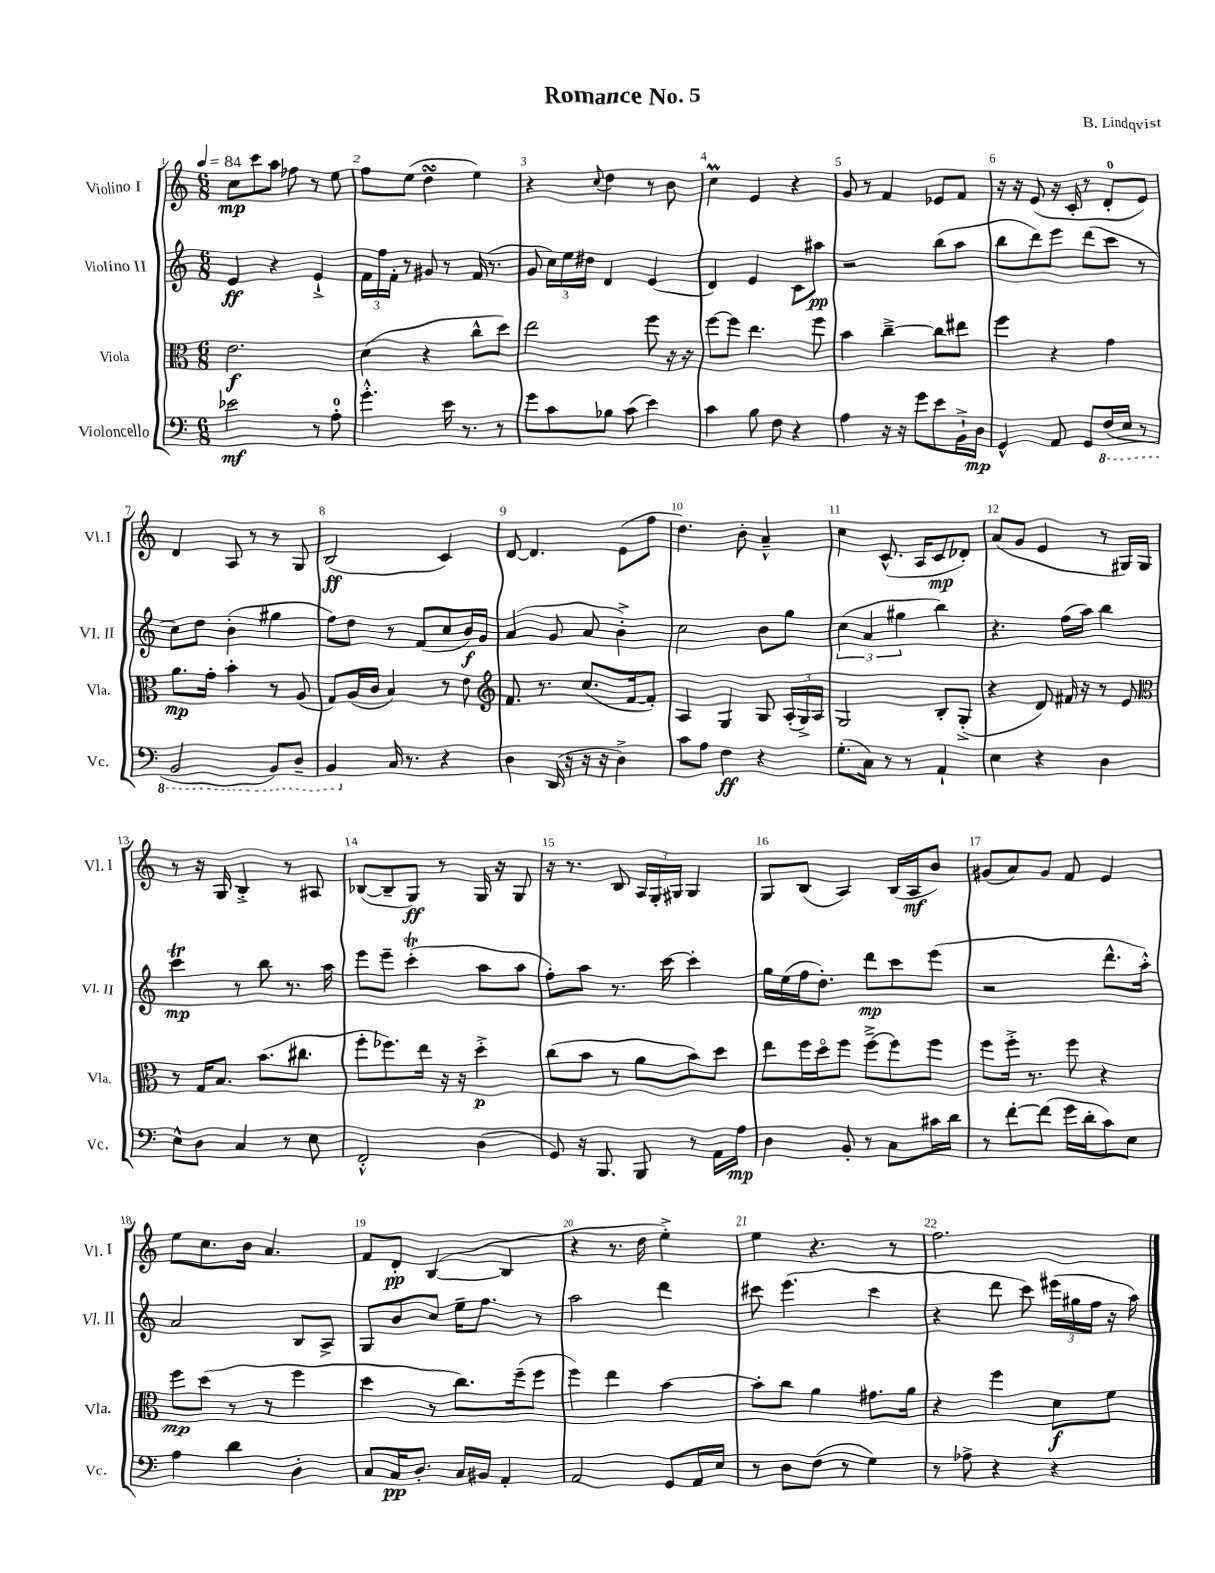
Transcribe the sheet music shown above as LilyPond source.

\header { title = "Romance No. 5" composer = "B. Lindqvist" }
<<
\new StaffGroup <<
\new Staff = "s0" \with { instrumentName = "Violino I" shortInstrumentName = "Vl. I" } {
    \clef treble \key c \major \numericTimeSignature \time 6/8 \tempo 4 = 84
    \autoBeamOff c''8[\mp c'''8 a''8] fes''8 r8 e''8 |
    f''8[ e''8]( d''4\turn e''4) |
    r4 \appoggiatura { c''8 } d''4 r8 b'8 |
    c''4\prall e'4 r4 |
    g'8 r8 f'4 ees'8[ f'8] |
    r16 r16 e'8( r16 c'16-. r8 d'8[-0-. e'8]) |
    d'4 a8 r8 r8 g8 |
    b2\ff( c'4) |
    d'8~ d'4. e'8[( f''8] |
    d''4.) b'8-. a'4---^ |
    c''4 c'8.-^( a16[ c'8\mp des'8]-.) |
    a'8[( g'8] e'4 r8 gis16[) gis16] |
    r8 r16 g16 b4-.-> r8 ais8 |
    bes8[~( bes8-- g8]\ff) r8 g16 r16 g8 |
    r16 r8. b8 \tuplet 3/2 { a16[ g16-. gis16] } gis4 |
    g8[ b8]( a4) b16[( a16\mf b'8]) |
    gis'8[( a'8) gis'8] f'8 e'4 |
    e''8[ c''8. b'16] a'4. |
    f'8[ d'8]-.\pp b4~( b4 |
    r4 r8. d''16 e''4-.->) |
    e''4 r4. r8 |
    f''2. \bar "|." |
}
\new Staff = "s1" \with { instrumentName = "Violino II" shortInstrumentName = "Vl. II" } {
    \clef treble \key c \major \numericTimeSignature \time 6/8
    \autoBeamOff e'4\ff r4 e'4-!-> |
    \tuplet 3/2 { f'16[ f''16 f'16]-. } r8 gis'8 r8 f'16( r8. |
    g'8 \tuplet 3/2 { c''16[) e''16 dis''16] } d'4 e'4( |
    d'4) e'4 c'8[ ais''8]\pp |
    r2 b''8[( a''8] |
    b''8[ d'''8) e'''8] d'''8[( c'''8] r8 |
    c''8[) d''8] b'4-.( gis''4 |
    f''8[) d''8] r8 f'8[( c''8 b'16\f) g'16] |
    a'4( g'8 a'8 b'4-.->) |
    c''2 b'8[ g''8] |
    \tuplet 3/2 { c''4( a'4 gis''4 } b''4) |
    r4. f''16[( a''16]) b''4 |
    c'''4\trill\mp r8 b''8 r8. a''16 |
    e'''8[ e'''8]-- c'''4-.\trill( a''8[ a''8] |
    f''8[-.) a''8] r8. c'''16~ c'''4-. |
    g''16[ e''16( f''16 d''8.]-.) d'''8[\mp c'''8 e'''8]( |
    r2 d'''8.[-^ a''16]-.-^) |
    a'2 b8[ a8]-> |
    g8[ b'8 c''8] e''16[-- f''8.] r8 |
    a''2 d'''4 |
    cis'''8 e'''4.( cis'''4 |
    r4 d'''8 c'''8) \tuplet 3/2 { eis'''16[( gis''16 f''16] } r16 a''16) \bar "|." |
}
\new Staff = "s2" \with { instrumentName = "Viola" shortInstrumentName = "Vla." } {
    \clef alto \key c \major \numericTimeSignature \time 6/8
    \autoBeamOff e'2.\f |
    d'4( r4 c''8[-^ d''8]) |
    e''2 f''8 r16 r16 |
    f''8[~ f''8] e''4. f''8 |
    b'4 c''4~---> c''8[ eis''8] |
    f''4 r4 g'4 |
    a'8.[\mp g'16]-. b'4-. r8 a8( |
    g8[) a16( c'16] b4) r8 e'8 |
    \clef treble f'8. r8. c''8.[( f'16~ f'8]-.) |
    a4 g4 g8 \tuplet 3/2 { a16[-.( g16->) a16] } |
    g2 b8[-. g8]-.->( |
    r4 d'8) fis'16 r16 r8 e'8 |
    \clef alto r8 g16[ b8.] b'8.[( cis''8.] |
    f''8[-. fes''8.) e''16] r16 r16 d''4-.->\p |
    c''8[( b'8] r8 a'8[ b'8) d''8] |
    e''8[ f''16 d''16\flageolet f''8] f''8[~---> f''8 f''8] |
    f''8[ f''16]-.-> r8. f''8 r4 |
    f''8[\mp d''8]( r8 r8 f''4 |
    d''4 r8 c''8.[) f''16--( f''8] |
    f''4) e''4 b'4~ |
    b'8[-. c''8] a'4 gis'8.[ a'16] |
    r4 f''4 d'8[\f f'8] \bar "|." |
}
\new Staff = "s3" \with { instrumentName = "Violoncello" shortInstrumentName = "Vc." } {
    \clef bass \key c \major \numericTimeSignature \time 6/8
    \autoBeamOff ees'2\mf r8 a8-0-. |
    g'4.-.-^ e'16 r8. r8 |
    g'8[ c'8 bes8] c'8( e'4) |
    c'4 b8 f8 r4 |
    a4 r16 r16 g'8[ e'8 b,16-!-> d16]\mp |
    g,4-^ a,8 g,8[ \ottava #-1 f,16( e,16] r8 |
    b,,2 b,,8[) d,8]-- |
    b,,4 \ottava #0 c16 r8. r4 |
    d4 d,16( r16 r16 r16 d4->) |
    c'8[ a8] f4\ff r4 |
    g8.[-.( c16]) r8 r8 a,4-! |
    e4 r4 d4 |
    e8[-^ d8] c4 r8 e8 |
    f,2-.-^ d4( |
    g,8) r16 b,,8. b,,8 r8 a,16[ a16]\mp |
    d4 b,8-. r8 c8[ cis'16 d'16] |
    r8 f'8[~-. f'8]( g'16[ d'16-. c'8) e8] |
    a4 d'4 d4-. |
    c8[ c16\pp d8.]-. c16[ bis,16] a,4-. |
    a,2 g,8[ a,16 e16] |
    r8 d8[ f8]( r8 g4) |
    r8 aes8-> r4 r4 \bar "|." |
}
>>
>>
\layout { \context { \Score \override BarNumber.break-visibility = ##(#f #t #t) barNumberVisibility = #all-bar-numbers-visible } }
